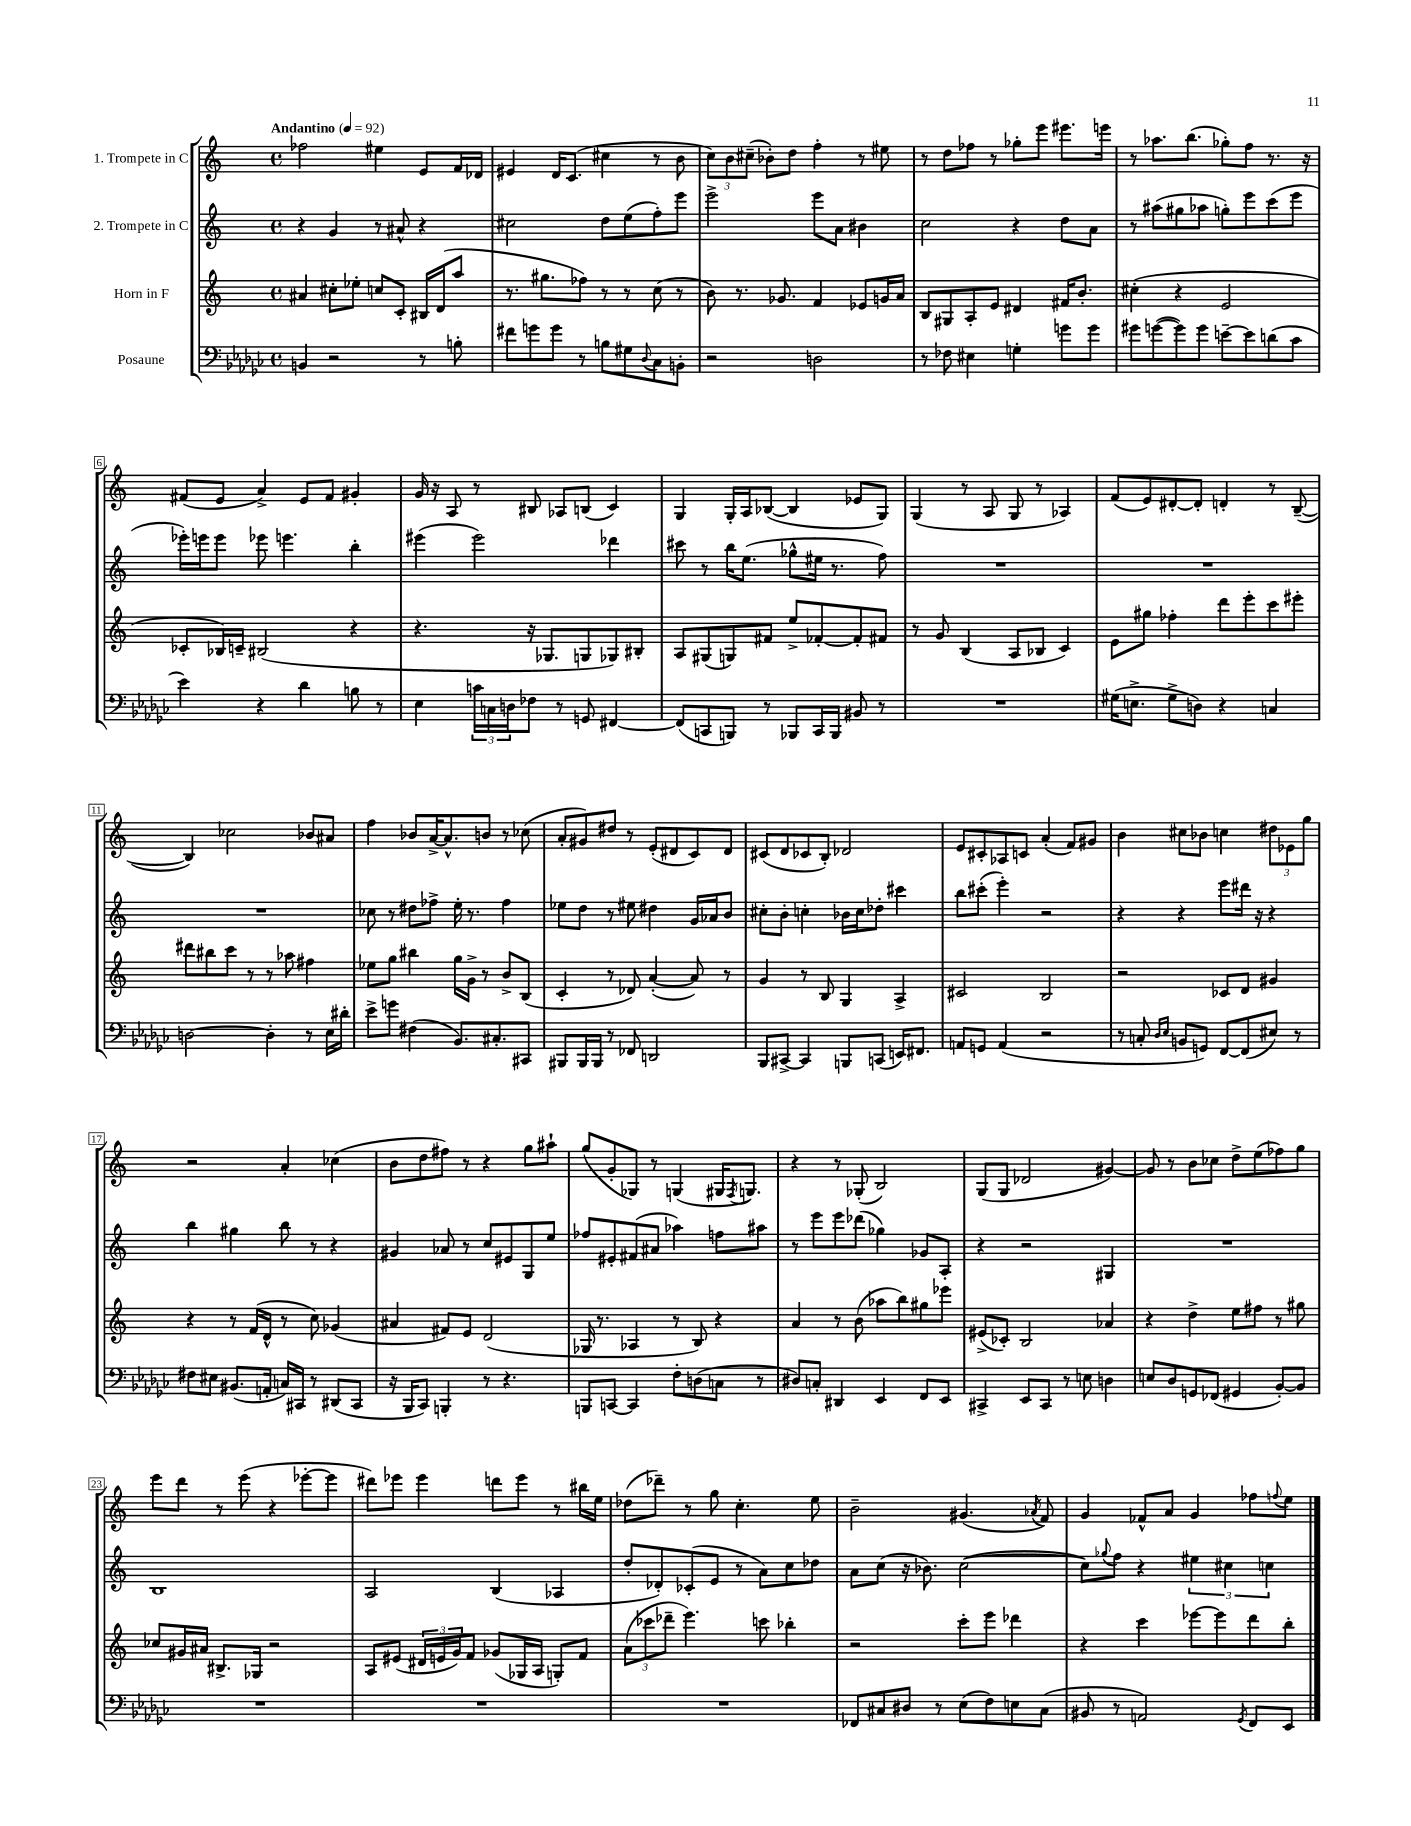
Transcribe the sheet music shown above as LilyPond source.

<<
\new StaffGroup <<
\new Staff = "s0" \with { instrumentName = "1. Trompete in C" } {
    \clef treble \key c \major \defaultTimeSignature \time 4/4 \tempo "Andantino" 4 = 92
    fes''2 eis''4 e'8 f'16 des'16 |
    eis'4 d'16 c'8.( cis''4 r8 b'8 |
    \tuplet 3/2 { c''8) b'8 cis''8--( } bes'8-.) d''8 f''4-. r8 eis''8 |
    r8 d''8 fes''8 r8 ges''8-. e'''8 eis'''8. e'''16 |
    r8 aes''8. b''8.( ges''8-.) f''8 r8. r16 |
    fis'8( e'8 a'4->) e'8 fis'8 gis'4-. |
    g'16 r16 a8 r8 bis8 aes8 b8( c'4) |
    g4 g16-. a16 bes8~( bes4 ees'8 g8) |
    g4( r8 a8 g8 r8 aes4) |
    f'8( e'8) dis'8~-. dis'8-. d'4-. r8 b8~--( |
    b4) ces''2 bes'8 ais'8 |
    f''4 bes'8 a'16~-> a'8.-^ b'8 r8 ces''8( |
    a'8-. gis'8) dis''8 r8 e'8-.( dis'8 c'8) dis'8 |
    cis'8( d'8 ces'8 b8-.) des'2 |
    e'8 cis'8-. aes8 c'8 a'4-.( f'8) gis'8 |
    b'4 cis''8 bes'8 c''4 \tuplet 3/2 { dis''8 ees'8 g''8 } |
    r2 a'4-. ces''4( |
    b'8 d''8 fis''8) r8 r4 g''8 ais''8-! |
    g''8( g'8-. ges8) r8 g4( gis16 \acciaccatura { f8 } g8.) |
    r4 r8 ges8-.( b2) |
    g8( g8 des'2 gis'4~) |
    gis'8 r8 b'8 ces''8 d''8-> e''8( fes''8) g''8 |
    e'''8 d'''8 r8 e'''8( r4 ees'''8~-. ees'''8 |
    dis'''8) ees'''8 ees'''4 d'''8 ees'''8 r8 bis''16 e''16 |
    des''8( des'''8--) r8 g''8 c''4.-. e''8 |
    b'2-- gis'4.( \acciaccatura { aes'8 } f'8) |
    g'4 fes'8-^ a'8 g'4 fes''8 \appoggiatura { f''8 } e''8 \bar "|." |
}
\new Staff = "s1" \with { instrumentName = "2. Trompete in C" } {
    \clef treble \key c \major \defaultTimeSignature \time 4/4
    r4 g'4 r8 ais'8-^ r4 |
    cis''2 d''8 e''8( f''8-.) e'''8 |
    e'''2-> e'''8 a'8 bis'4 |
    c''2 r4 d''8 a'8 |
    r8 ais''8( gis''8 aes''8 g''8-.) e'''8 c'''8( e'''8 |
    ees'''16-.) e'''16 e'''8 ees'''8 e'''4. b''4-. |
    eis'''4( eis'''2) des'''4 |
    cis'''8 r8 b''16 e''8.( ges''8-^ eis''16 r8. f''8) |
    R1 |
    R1 |
    R1 |
    ces''8 r8 dis''8 fes''8-> e''16-. r8. fes''4 |
    ees''8 d''8 r8 eis''8 dis''4 g'16 aes'16 b'8 |
    cis''8-. b'8-. c''4-. bes'16 c''16 des''8-. cis'''4 |
    b''8 cis'''8-.( e'''4-.) r2 |
    r4 r4 e'''8 dis'''16 r16 r4 |
    b''4 gis''4 b''8 r8 r4 |
    gis'4 aes'8 r8 c''8 eis'8 g8 e''8 |
    fes''8 eis'8-. fis'8( ais'8 aes''4) f''8 ais''8 |
    r8 e'''8 e'''8 des'''8( ges''4) ges'8 a8-. |
    r4 r2 gis4 |
    R1 |
    b1 |
    a2 b4( aes4 |
    d''8-. des'8-.) ces'8-.( e'8 r8 a'8) c''8 des''8 |
    a'8 c''8( r16 bes'8.) c''2~( |
    c''8) \appoggiatura { ges''8 } f''8 r4 \tuplet 3/2 { eis''4 cis''4 c''4 } \bar "|." |
}
\new Staff = "s2" \with { instrumentName = "Horn in F" } {
    \clef treble \key c \major \defaultTimeSignature \time 4/4
    ais'4 cis''8-. ees''8-. c''8 c'8-. bis16 d'16( a''8 |
    r8. gis''8. fes''8) r8 r8 c''8( r8 |
    b'8) r8. ges'8. f'4 ees'8 g'16 a'16 |
    b8 gis8 a8-. e'8 dis'4 fis'16 b'8.-. |
    cis''4-.( r4 e'2 |
    ces'8-. bes16) c'16-- bis2( r4 |
    r4. r16 ges8. g8 ges8) bis8-. |
    a8 gis8( g8) fis'8 e''8-> fes'8~-. fes'8-. fis'8 |
    r8 g'8 b4( a8 bes8 c'4) |
    e'8 gis''8 fes''4-. d'''8 e'''8-. c'''8 eis'''8-. |
    dis'''8 bis''8 c'''8 r8 r8 aes''8 fis''4 |
    ees''8 g''8 bis''4 g''16 g'16-> r8 b'8-> b8( |
    c'4-. r8 des'8) a'4~-.( a'8) r8 |
    g'4 r8 b8 g4 a4-> |
    cis'2 b2 |
    r2 ces'8 d'8 gis'4 |
    r4 r8 f'16( d'16-^ r8 c''8) ges'4( |
    ais'4 fis'8) e'8 d'2( |
    ges16 r8. aes4 r8 b8) r4 |
    a'4 r8 b'8( aes''8 b''8) gis''8 ees'''8 |
    eis'8->( ces'8-.) b2 aes'4 |
    r4 d''4-> e''8 fis''8 r8 gis''8 |
    ces''8 gis'16 ais'16 bis8.-> ges16 r2 |
    a8 eis'8( \tuplet 3/2 { dis'16 e'16 g'16) } f'8 ges'8( ges16 a16 g8-.) f'8 |
    \tuplet 3/2 { a'8( ces'''8 des'''8-- } e'''4.) c'''8 bes''4-. |
    r2 c'''8-. e'''8 des'''4 |
    r4 c'''4 ees'''8~ ees'''8 d'''8 b''8-. \bar "|." |
}
\new Staff = "s3" \with { instrumentName = "Posaune" } {
    \clef bass \key ges \major \defaultTimeSignature \time 4/4
    b,4 r2 r8 b8-. |
    fis'8 g'8 g'8 r8 b8 gis8 \appoggiatura { des8 } ces8 b,8-. |
    r2 d2 |
    r8 fes8 eis4 g4-. g'8 g'8 |
    gis'8 g'8~( g'8) g'8 e'8~-- e'8 d'8( ces'8 |
    ees'4) r4 des'4 b8 r8 |
    ees4 \tuplet 3/2 { c'16 c16 d16 } fes8 r8 g,8 fis,4~ |
    fis,8( c,8 b,,8) r8 bes,,8 c,16 bes,,16 bis,8 r8 |
    R1 |
    gis16( e8.-> gis8-> d8) r4 c4 |
    d2~ d4-. r8 ees16 dis'16-. |
    ees'8-> g'8 fis4( bes,8.) cis8.-. cis,8 |
    bis,,8 bis,,16 bis,,16 r8 fes,8 d,2 |
    bes,,8 cis,8~-> cis,4 b,,8 c,8( e,16) fis,8. |
    a,8 g,8 a,4( r2 |
    r8 c8-. \grace { des16 ees16 } b,8 g,8) f,8~ f,8( eis8) r8 |
    fis8 eis8 bis,8.( a,16-. c16) cis,16 r8 dis,8( cis,8 |
    r16 bes,,16 ces,8) b,,4-. r8 r4. |
    b,,8 c,8~ c,4 f8-. d8( c8 r8 |
    dis8) c8-. dis,4 ees,4 f,8 ees,8 |
    cis,4-> ees,8 cis,8 r8 e8 d4 |
    e8 des8 g,8 fes,8( gis,4 bes,8~-.) bes,8 |
    R1 |
    R1 |
    R1 |
    fes,8 cis8 dis8 r8 ees8( f8) e8 cis8( |
    bis,8 r8 a,2) \acciaccatura { ges,8 } f,8 ees,8 \bar "|." |
}
>>
>>
\layout { \context { \Score \override BarNumber.stencil = #(make-stencil-boxer 0.1 0.3 ly:text-interface::print) } }
